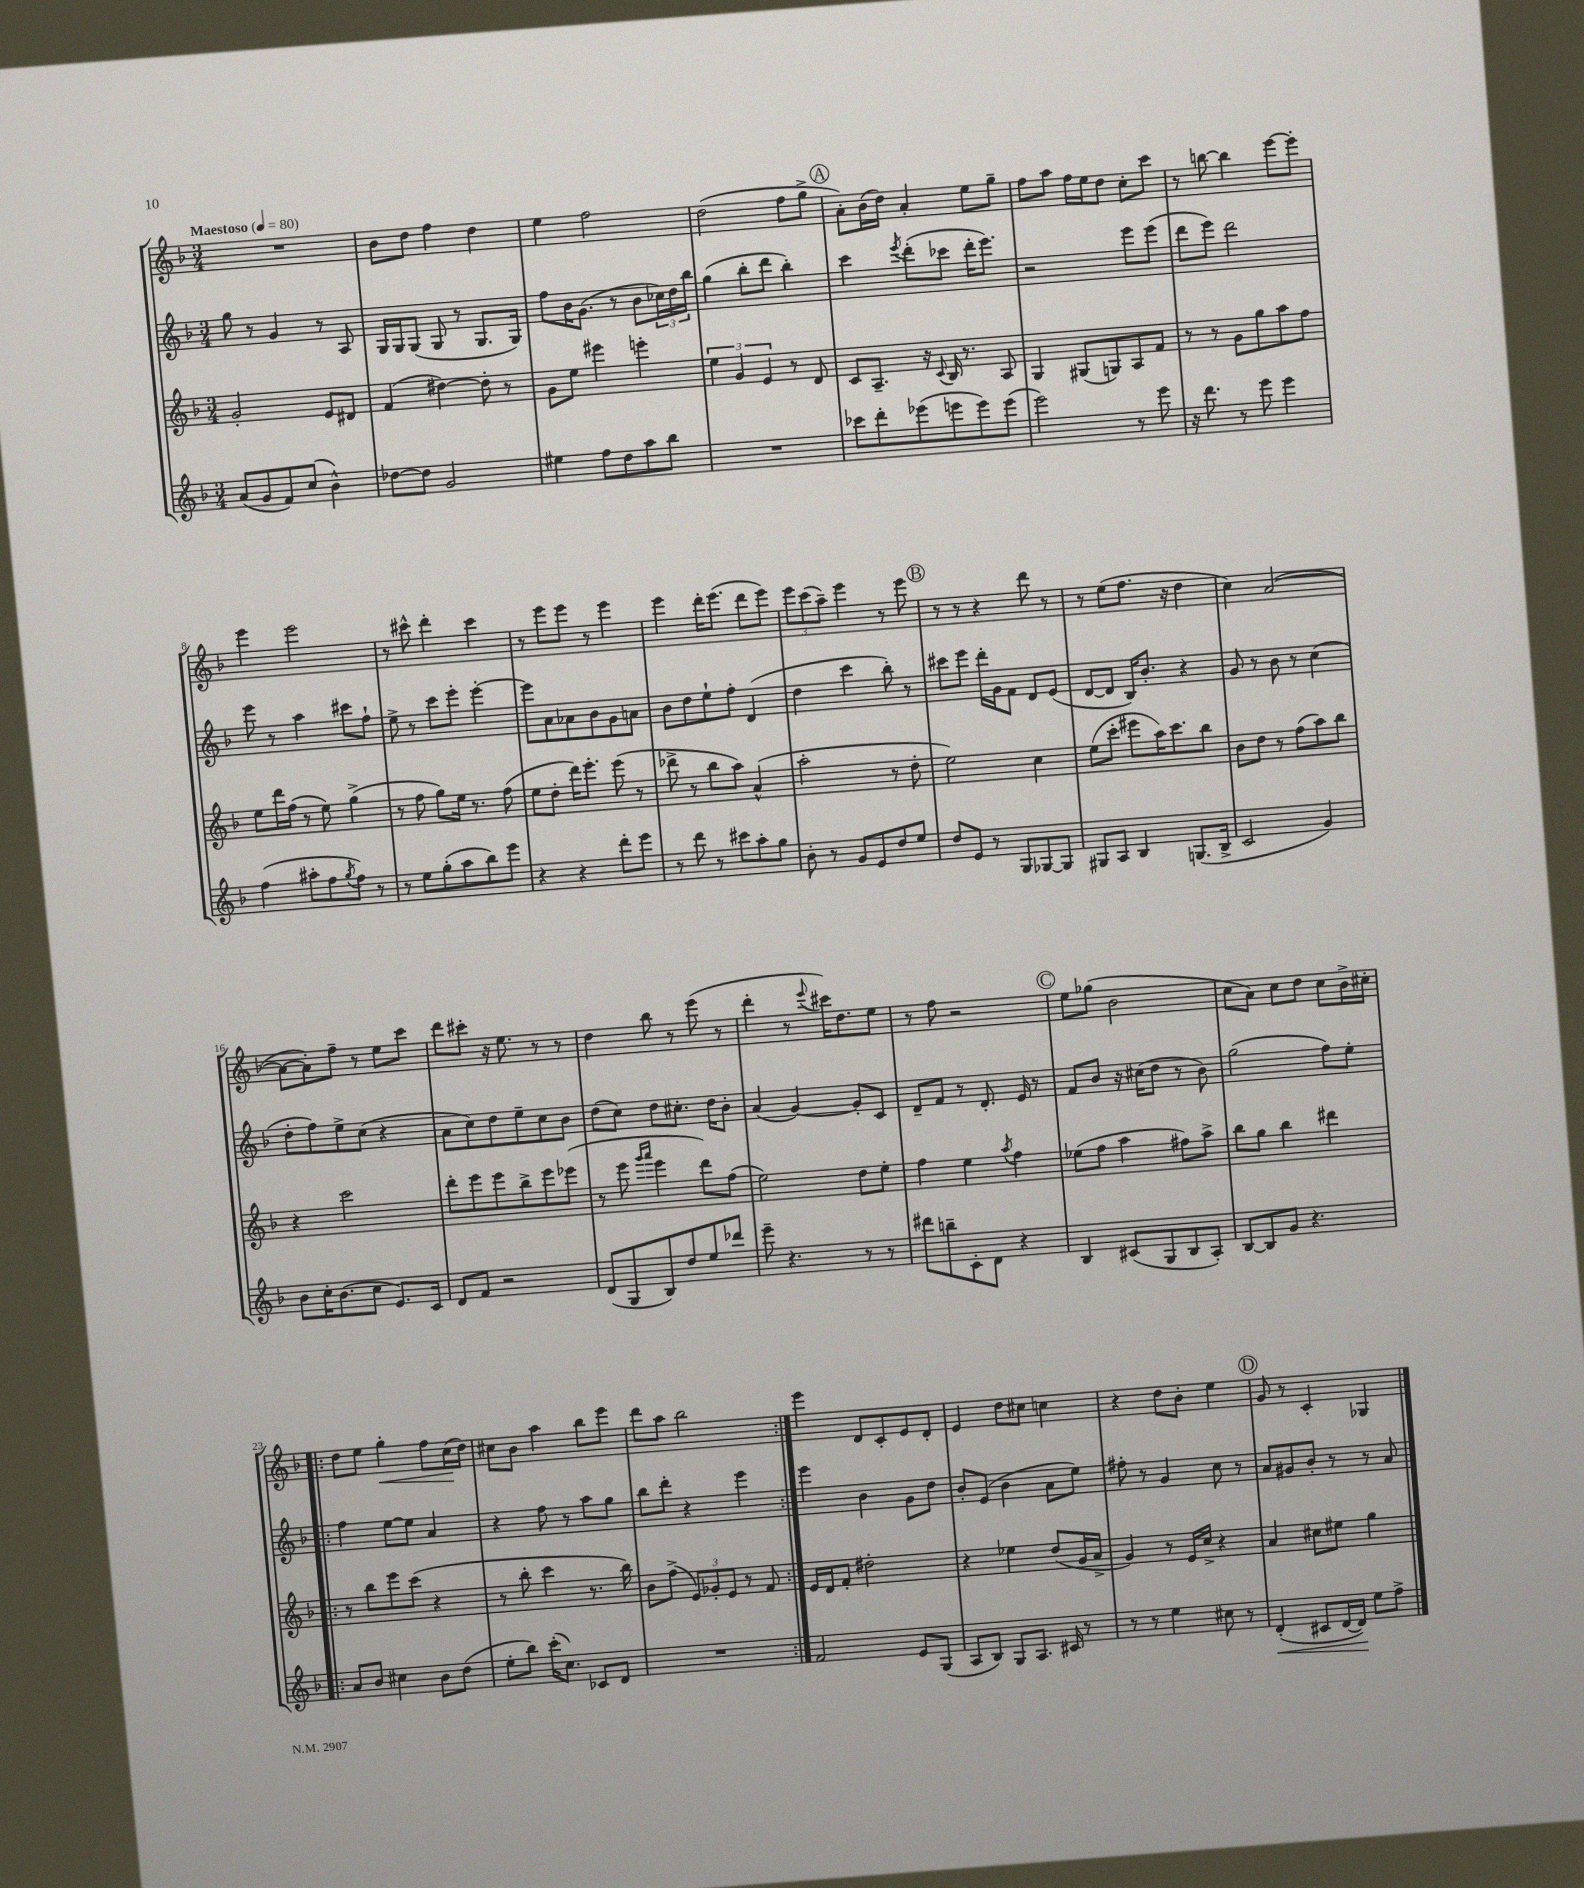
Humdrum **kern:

**kern	**dynam	**kern	**kern	**kern	**dynam
*part4	*part4	*part3	*part2	*part1	*part1
*staff4	*staff4	*staff3	*staff2	*staff1	*staff1
*clefG2	*	*clefG2	*clefG2	*clefG2	*
*k[b-]	*	*k[b-]	*k[b-]	*k[b-]	*
*M3/4	*	*M3/4	*M3/4	*M3/4	*
*MM80	*	*MM80	*MM80	*MM80	*
=1	=1	=1	=1	=1	=1
!	!	!	!	!LO:TX:a:B:t=Maestoso	!
(8a/L	.	2g'/	8gg\	2.r	.
8g/	.	.	8r	.	.
8f/)	.	.	4g/	.	.
(8cc/J	.	.	.	.	.
4b-^^\)	.	8e/L	8r	.	.
.	.	8d#X/J	8A/	.	.
=2	=2	=2	=2	=2	=2
[8dd-X\L	.	(4f/	16G/LL	8b-\L	.
.	.	.	16G/J	.	.
8dd-\J]	.	.	(8G/J	8dd\J	.
2g/	.	[4dd#X\)	8G/	4ff\	.
.	.	.	8r	.	.
.	.	8dd#'\]	8.G/L	4dd\	.
.	.	8r	.	.	.
.	.	.	16G/Jk)	.	.
=3	=3	=3	=3	=3	=3
4ee#X\	.	8g\L	8ff\L	4ee\	.
.	.	8ee\J	16b-\K	.	.
.	.	.	(8.g\J	.	.
8ff\L	.	4eee#X\	.	2ff\	.
8dd\	.	.	8r	.	.
8aa\	.	4eeen'\	8b-\L	.	.
8bb-\J	.	.	24cc-X\L)	.	.
.	.	.	24dd\	.	.
.	.	.	24bb-\JJ	.	.
=4	=4	=4	=4	=4	=4
2.r	.	6ee\	(4gg\	(2dd\	.
.	.	6g/	.	.	.
.	.	.	8bb-'\L	.	.
.	.	6e/	.	.	.
.	.	.	8ddd\J	.	.
.	.	8r	4bb-'\)	8ff\L	.
.	.	8d/	.	8gg^\J	.
!!LO:REH:place=s1:t=A
=5	=5	=5	=5	=5	=5
8ccc-X\L	.	8c/L	4ccc\	8a'\L)	.
8ddd'\	.	8.A~/J	.	(16b-\L	.
.	.	.	.	16dd\JJ)	.
.	.	.	8qeee/	.	.
(8eee-X\	.	.	(8ddd'\L	4a'/	.
.	.	16r	.	.	.
.	.	8qqc/	.	.	.
8eeen\	.	16B-/	8ccc-X\J	.	.
.	.	8.r	.	.	.
8eee\)	.	.	16ddd'\KL	8ee\L	.
.	.	.	8.eee\J)	.	.
(8eee\J	.	8A/	.	8gg~\J	.
=6	=6	=6	=6	=6	=6
2eee\)	.	4G/	2r	8ff\L	.
.	.	.	.	8aa\J	.
.	.	(8G#X/L	.	16ff\LL	.
.	.	.	.	16ee\J	.
.	.	8Gn/)	.	8dd\J	.
8r	.	8A/	8eee\L	8cc'\L	.
8eee\	.	8f/J	(8eee\J	8ccc\J	.
=7	=7	=7	=7	=7	=7
16r	.	8r	8ddd\L	8r	.
8.ddd\	.	.	.	.	.
.	.	8r	8eee\J)	[8bbn\	.
8r	.	8g\L	2ddd\	4bb\]	.
8eee\	.	8gg\	.	.	.
4eee\	.	8aa\	.	[8eee\L	.
.	.	8ff\J	.	8eee'\J]	.
!!LO:LB:g=z
=8	=8	=8	=8	=8	=8
(4ff\	.	8ee\L	8eee\	4eee\	.
.	.	16ddd\L	8r	.	.
.	.	(16ff\JJ	.	.	.
8aa#X'\L	.	8r	4aa\	2eee\	.
8ff\	.	8ee\)	.	.	.
8qgg/	.	.	.	.	.
8ff\J)	.	(4gg^\	8ccc#X\L	.	.
8r	.	.	8ff`\J	.	.
=9	=9	=9	=9	=9	=9
8r	.	8r	8ee^\	8r	.
8ee\L	.	8ff\	8r	8ccc#X^^\	.
(8gg'\	.	8gg\L)	8ccc\L	4ddd'\	.
8aa\	.	16ee\Jk	8eee'\J	.	.
.	.	8.r	.	.	.
8bb-\)	.	.	[4eee'\	4ccc#\	.
8eee\J	.	(8ff\	.	.	.
=10	=10	=10	=10	=10	=10
4r	.	8ee\L	8eee\L]	8r	.
.	.	8dd'\J	8a\	8eee\L	.
4r	.	16ddd\KL)	8a-X\	8eee\J	.
.	.	8.eee'\J	.	.	.
.	.	.	8b-\	8r	.
8ddd'\L	.	(8eee\	8g\	4eee\	.
8eee\J	.	8r	8an\J	.	.
=11	=11	=11	=11	=11	=11
8r	.	8ddd-X^\	8b-\L	4eee\	.
8ddd\	.	8r	8dd\	.	.
8r	.	8bb-\L	8ee`\	16ddd'\KL	.
.	.	.	.	(8.eee\J	.
8ccc#X\L	.	8aa\J)	8ff'\J	.	.
8aa'\	.	(4a^^/	(4d/	8ddd\L	.
8gg\J	.	.	.	8eee\J)	.
=12	=12	=12	=12	=12	=12
8b-'\	.	2aa'\	4dd\	12eee\L	.
.	.	.	.	(12ccc\	.
8r	.	.	.	.	.
.	.	.	.	12aa~\J)	.
8g/L	.	.	4ccc\	4eee\	.
8e/	.	.	.	.	.
8dd/	.	8r	8bb-'\)	8r	.
8ee/J	.	8dd'\	8r	8eee\	.
!!LO:REH:place=s1:t=B
=13	=13	=13	=13	=13	=13
8dd/L	.	2ee\)	8ccc#X\L	8r	.
8e/J	.	.	8eee\J	8r	.
8r	.	.	16ddd'\LL	4r	.
.	.	.	16g\J	.	.
8G/L	.	.	8f\J	.	.
[8G-X/	.	4cc\	8d/L	8ddd\	.
8G-/J]	.	.	(8e/J	8r	.
=14	=14	=14	=14	=14	=14
8G#X/L	.	(8ee\L	[8d/L	8r	.
8A/J	.	8ccc'\J	8d/J]	(8ee\L	.
4B-/	.	8eee#X\L	16B-/KL)	8.ff\J	.
.	.	.	8.b-'/J	.	.
.	.	16aa\K)	.	.	.
.	.	8.ccc\	.	16r	.
(8.Gn/L	.	.	4r	4dd\	.
.	.	8bb-\J	.	.	.
16B-^/Jk	.	.	.	.	.
=15	=15	=15	=15	=15	=15
2c/	.	8b-\L	8g/	4cc\)	.
.	.	8dd\J	8r	.	.
.	.	8r	8b-\	([2a/	.
.	.	(8ff\L	8r	.	.
4g/)	.	8aa\)	(4cc\	.	.
.	.	8bb-\J	.	.	.
!!LO:LB:g=z
=16	=16	=16	=16	=16	=16
8b-\L	.	4r	8dd'\L	8a\L_	.
16cc'\K	.	.	8ff\)	8a'\])	.
(8.b-\	.	.	.	.	.
.	.	2ccc\	8ee^\	8ff~\J	.
8cc\J	.	.	(8cc\J	8r	.
8.e/L)	.	.	4r	8ee\L	.
.	.	.	.	8ccc\J	.
16c/Jk	.	.	.	.	.
=17	=17	=17	=17	=17	=17
8d/L	.	8ddd'\L	8a\L	8ddd\L	.
8f/J	.	8eee\	8cc\)	8ccc#X'\J	.
2r	.	8eee\	8dd\	16r	.
.	.	.	.	8.ee\	.
.	.	8bb-^\	8ee~\	.	.
.	.	8eee\	8cc\	8r	.
.	.	(8eee-X\J	8b-\J	8r	.
=18	=18	=18	=18	=18	=18
(8d/L	.	8r	(8dd\L	4dd\	.
8G/	.	8eee\	8cc\J)	.	.
.	.	16qqggg/LL	.	.	.
.	.	16qqaaa/JJ	.	.	.
8B-/)	.	4eee\	8dd\L	8bb-\	.
8dd/	.	.	8.cc#X'\J	8r	.
8ee/	.	8ddd\L)	.	(8eee\	.
.	.	.	16dd\KL	.	.
8ddd-X/J	.	(8ff\J	8b-'\J	8r	.
=19	=19	=19	=19	=19	=19
8eee~\	.	2ee\)	(4a/	4ddd'\	.
4.r	.	.	.	.	.
.	.	.	[4g/)	8r	.
.	.	.	.	8qqeee/	.
.	.	.	.	16ccc#X\KL)	.
.	.	.	.	8.dd\	.
8r	.	8dd\L	8g'/L]	.	.
8r	.	8ee'\J	8c/J	8ee\J	.
=20	=20	=20	=20	=20	=20
8ddd#X\L	.	4ff\	8d~/L	8r	.
8bbn~\	.	.	8f/J	8ff\	.
8c'\	.	4ee\	8r	2r	.
8d\J	.	.	8.d'/	.	.
.	.	8qaa/	.	.	.
4r	.	4ff\	.	.	.
.	.	.	16e/	.	.
.	.	.	8r	.	.
!!LO:REH:place=s1:t=C
=21	=21	=21	=21	=21	=21
4B-/	.	(8ee-X\L	8f/L	8ee\L	.
.	.	8ff\J	8b-/J	(8gg-X\J	.
(8c#X/L	.	4aa\	16r	2b-\	.
.	.	.	(16cc#X\KL	.	.
8G/	.	.	8dd\J	.	.
8B-/	.	8ff#X\L)	8r	.	.
8A'/J)	.	8aa^\J	8b-\)	.	.
=22	=22	=22	=22	=22	=22
[8B-/L	.	8bb-\L	(2gg\	8cc\L	.
8B-/]	.	8gg\J	.	8a\J)	.
8g/J	.	4bb-\	.	8cc\L	.
4.r	.	.	.	8dd\J	.
.	.	4ddd#X\	8ff\L)	8cc\L	.
.	.	.	8ee'\J	16b-^\L	.
.	.	.	.	16cc#X'\JJ	.
!!LO:LB:g=z
=23!|:	=23!|:	=23!|:	=23!|:	=23!|:	=23!|:
8a/L	.	8r	4ff\	8dd\L	.
8b-/J	.	8bb-\L	.	8ee\J	.
!	!	!	!	!	!LO:HP:b
4cc#X\	.	8eee\	[8ee\L	4gg'\	<
.	.	(8ccc\J	8ee\J]	.	.
8b-\L	.	4r	4a/	8ff\L	.
(8dd\J	.	.	.	(16cc\L	.
.	.	.	.	16dd\JJ)	[
=24	=24	=24	=24	=24	=24
8ee'\L	.	8r	4r	8cc#X\L	.
8bb-\J)	.	8bb-'\	.	8b-\J	.
(16ccc'\KL	.	4ccc\	8ff\	4aa\	.
8.cc\J)	.	.	.	.	.
.	.	.	8r	.	.
8c-X/L	.	8.r	8aa\L	8bb-\L	.
8d/J	.	.	8gg\J	8eee\J	.
.	.	16bb-\)	.	.	.
=25	=25	=25	=25	=25	=25
2.r	.	8b-\L	8bb-\L	8ddd\L	.
.	.	(8ff^\J	8ddd'\J	8aa\J	.
.	.	12e/L)	4r	2bb-\	.
.	.	12g-X'/	.	.	.
.	.	12e/J	.	.	.
.	.	8r	4eee\	.	.
.	.	8f/	.	.	.
=26:|!	=26:|!	=26:|!	=26:|!	=26:|!	=26:|!
2f/	.	16e/LL	4eee\	4eee\	.
.	.	16d/J	.	.	.
.	.	8f'/J	.	.	.
.	.	2dd#X'\	4b-\	8d/L	.
.	.	.	.	8c'/	.
8e/L	.	.	8g\L	8e/	.
(8G/J	.	.	8dd\J	8d'/J	.
=27	=27	=27	=27	=27	=27
8A/L	.	4r	8b-'/L	4e/	.
8B-/J)	.	.	(8e/J	.	.
8G/L	.	4ee-X\	4b-\	8dd\L	.
8.A/J	.	.	.	8cc#X\J	.
.	.	(8dd/L	8a\L	4ccn\	.
16c#X/	.	.	.	.	.
8r	.	16g/L	8ee\J)	.	.
.	.	16a^/JJ	.	.	.
=28	=28	=28	=28	=28	=28
8r	.	4g/)	8ff#X'\	4r	.
8r	.	.	8r	.	.
4ee\	.	8r	4g/	8dd\L	.
.	.	16e/LL	.	8b-'\J	.
.	.	16cc^/JJ	.	.	.
8cc#X\	.	4r	8cc\	4ee\	.
8r	.	.	8r	.	.
!!LO:REH:place=s1:t=D
=29	=29	=29	=29	=29	=29
!	!LO:HP:b	!	!	!	!
(4d'/	<	4a/	8a/L	8g/	.
.	.	.	8g#X/	8r	.
8c#X/L	.	8cc#X\L	8b-'/J	4c'/	.
[16d/L	.	8ee#X\J	8r	.	.
16d/JJ])	.	.	.	.	.
8ee\L	[	4gg\	8r	4G-X/	.
8ff^\J	.	.	8a/	.	.
==	==	==	==	==	==
*-	*-	*-	*-	*-	*-
